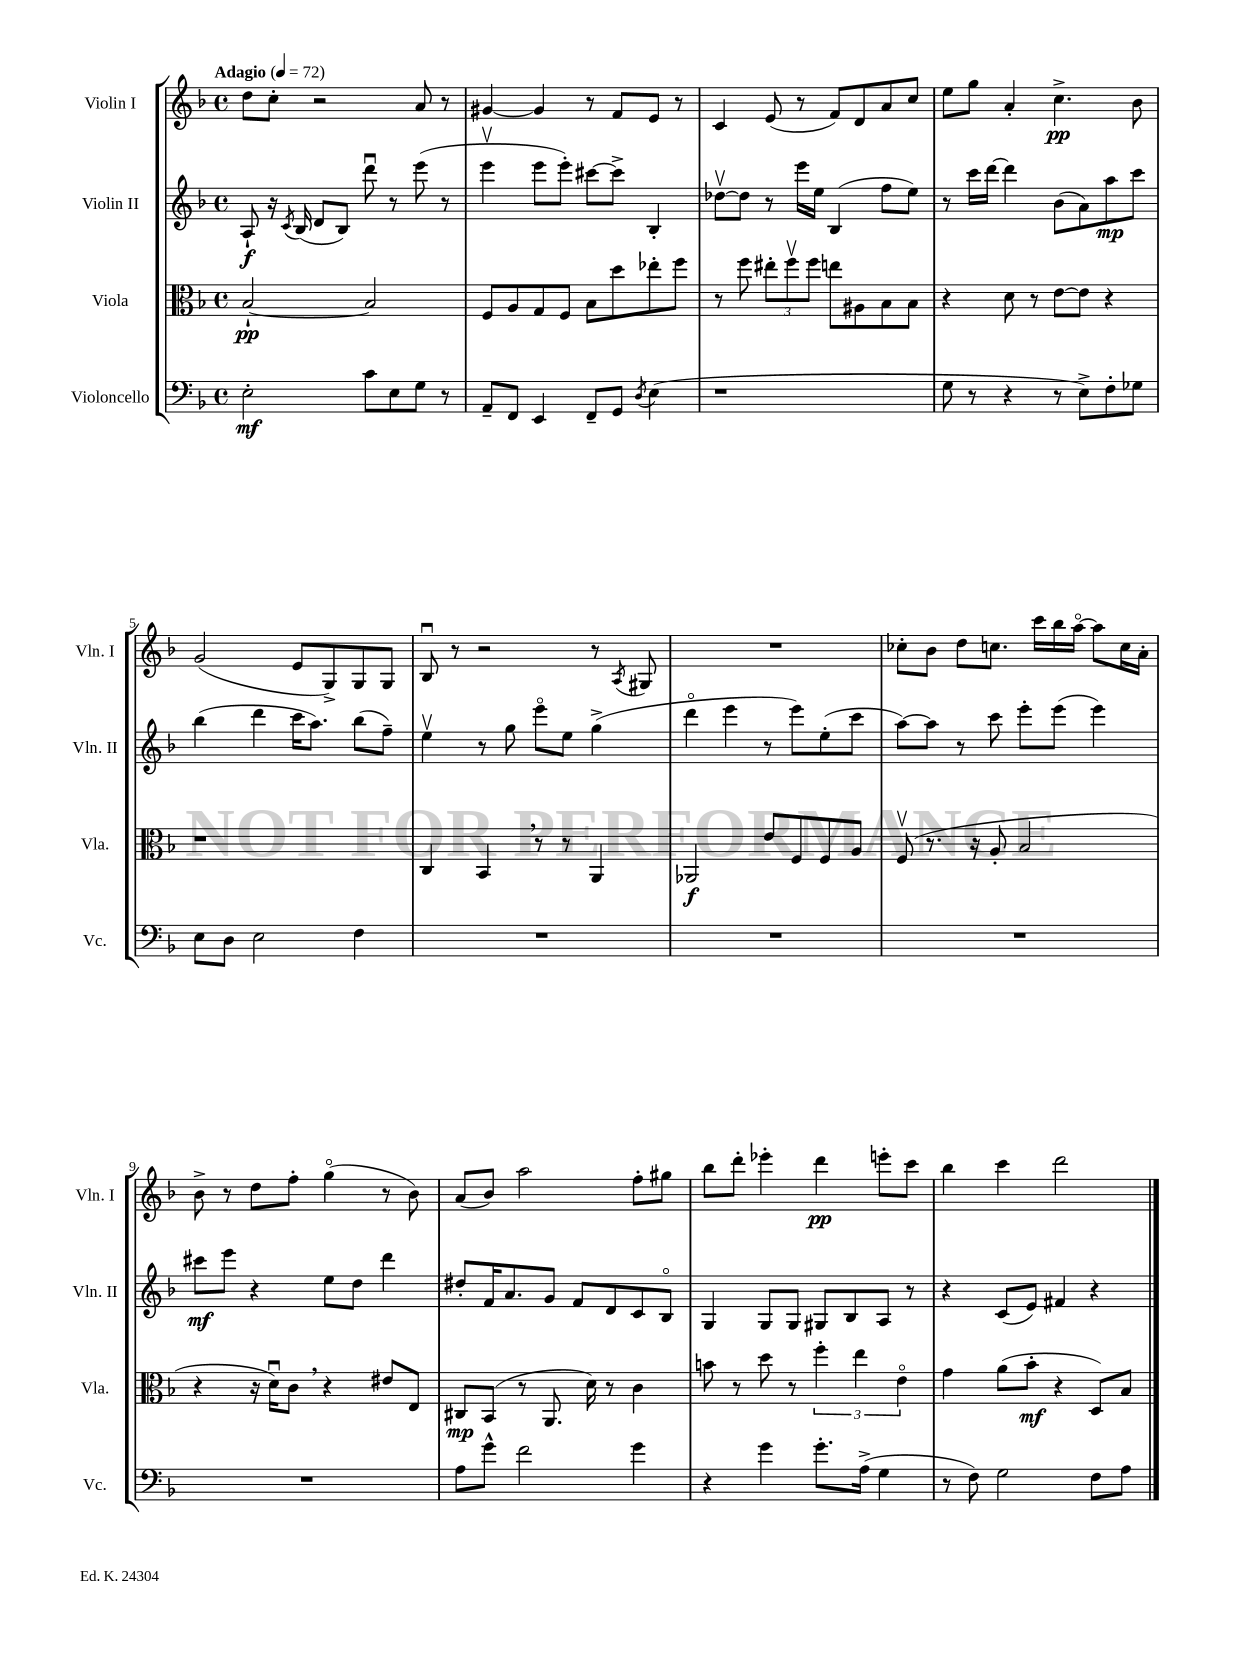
<<
\new StaffGroup <<
\new Staff = "s0" \with { instrumentName = "Violin I" shortInstrumentName = "Vln. I" } {
    \clef treble \key f \major \defaultTimeSignature \time 4/4 \tempo "Adagio" 4 = 72
    d''8 c''8-. r2 a'8 r8 |
    gis'4~ gis'4 r8 f'8 e'8 r8 |
    c'4 e'8( r8 f'8) d'8 a'8 c''8 |
    e''8 g''8 a'4-. c''4.->\pp bes'8 |
    g'2( e'8 g8->) g8 g8 |
    bes8\downbow r8 r2 r8 \acciaccatura { a8 } gis8 |
    R1 |
    ces''8-. bes'8 d''8 c''8. c'''16 bes''16 a''16~\flageolet a''8 c''16 a'16-. |
    bes'8-> r8 d''8 f''8-. g''4\flageolet( r8 bes'8) |
    a'8( bes'8) a''2 f''8-. gis''8 |
    bes''8 d'''8-. ees'''4-. d'''4\pp e'''8-. c'''8 |
    bes''4 c'''4 d'''2 \bar "|." |
}
\new Staff = "s1" \with { instrumentName = "Violin II" shortInstrumentName = "Vln. II" } {
    \clef treble \key f \major \defaultTimeSignature \time 4/4
    a8-!\f r16 \acciaccatura { c'8 } bes16( d'8 bes8) d'''8\downbow r8 e'''8( r8 |
    e'''4\upbow e'''8 e'''8-.) cis'''8~ cis'''8-> bes4-. |
    des''8~\upbow des''8 r8 e'''16 e''16 bes4( f''8 e''8) |
    r8 c'''16 d'''16~ d'''4 bes'8( a'8) a''8\mp c'''8 |
    bes''4( d'''4 c'''16 a''8.) bes''8( f''8--) |
    e''4\upbow r8 g''8 e'''8\flageolet e''8 g''4->( |
    d'''4\flageolet e'''4 r8 e'''8) e''8-.( c'''8 |
    a''8~) a''8 r8 c'''8 e'''8-. e'''8( e'''4) |
    cis'''8\mf e'''8 r4 e''8 d''8 d'''4 |
    dis''8-. f'16 a'8. g'8 f'8 d'8 c'8 bes8\flageolet |
    g4 g8 g8 gis8 bes8 a8 r8 |
    r4 c'8( e'8) fis'4 r4 \bar "|." |
}
\new Staff = "s2" \with { instrumentName = "Viola" shortInstrumentName = "Vla." } {
    \clef alto \key f \major \defaultTimeSignature \time 4/4
    bes2~-!\pp bes2 |
    f8 a8 g8 f8 bes8 d''8 ees''8-. f''8 |
    r8 f''8 \tuplet 3/2 { eis''8-. f''8\upbow f''8 } e''8 ais8 bes8 bes8 |
    r4 d'8 r8 e'8~ e'8 r4 |
    r1 |
    c4 bes,4 \breathe r8 r8 a,4 |
    aes,2\f e'8 f8 f8 a8 |
    f8\upbow( r8. r16 a8-. bes2 |
    r4 r16 d'16\downbow) c'8 \breathe r4 eis'8 e8 |
    cis8\mp bes,8( r8 a,8. d'16) r8 c'4 |
    b'8 r8 d''8 r8 \tuplet 3/2 { f''4-. e''4 e'4\flageolet } |
    g'4 a'8( bes'8-.\mf r4 d8) bes8 \bar "|." |
}
\new Staff = "s3" \with { instrumentName = "Violoncello" shortInstrumentName = "Vc." } {
    \clef bass \key f \major \defaultTimeSignature \time 4/4
    e2-.\mf c'8 e8 g8 r8 |
    a,8-- f,8 e,4 f,8-- g,8 \acciaccatura { d8 } e4( |
    r1 |
    g8 r8 r4 r8 e8->) f8-. ges8 |
    e8 d8 e2 f4 |
    R1 |
    R1 |
    R1 |
    R1 |
    a8 g'8-^ f'2 g'4 |
    r4 g'4 g'8.-. a16->( g4 |
    r8 f8) g2 f8 a8 \bar "|." |
}
>>
>>
